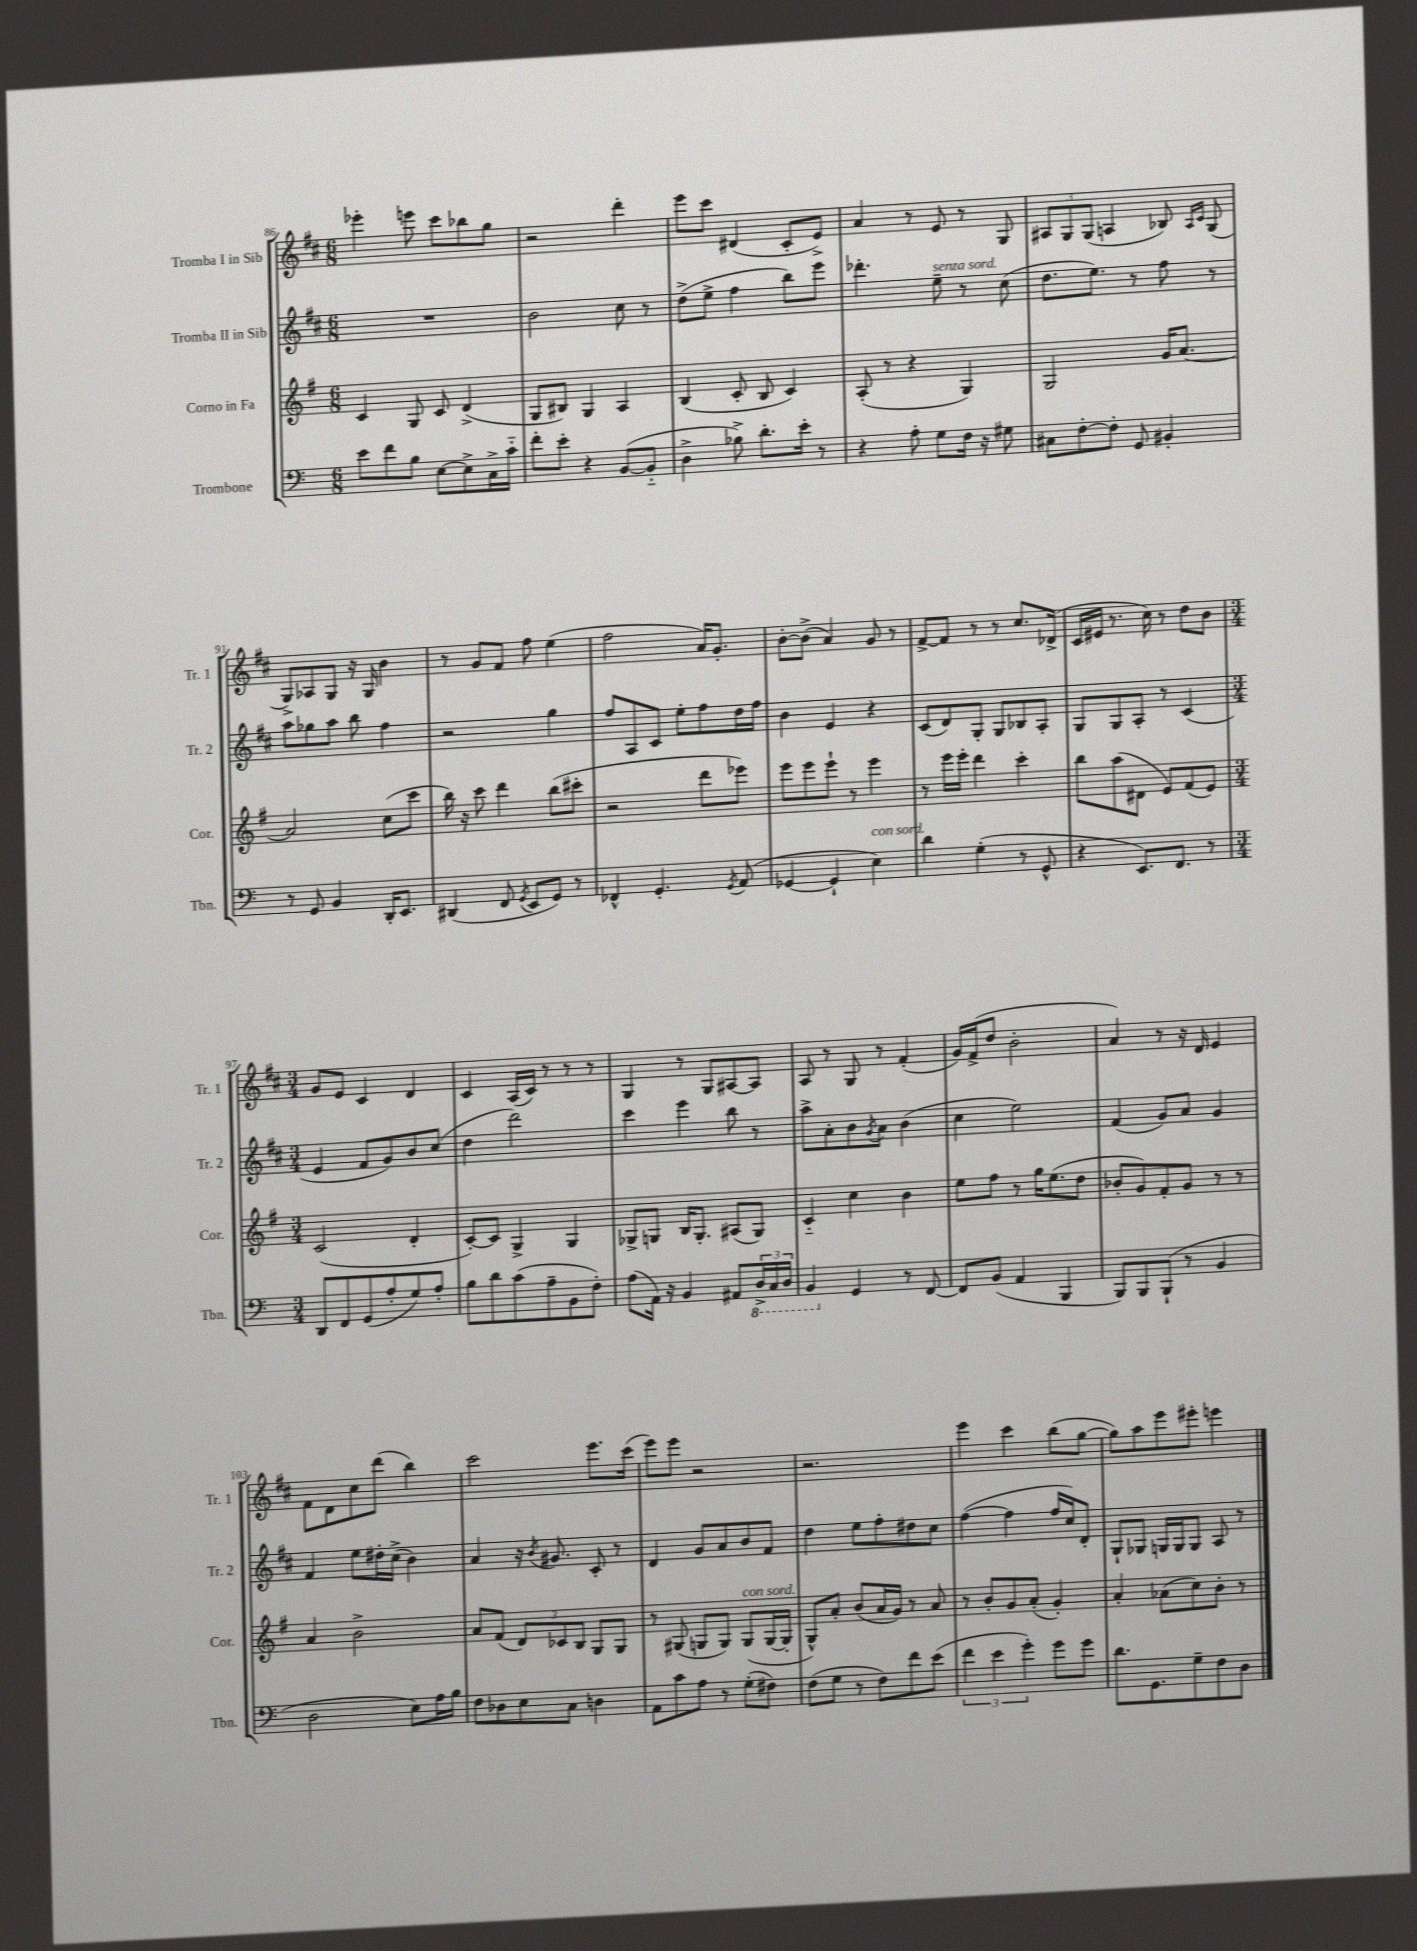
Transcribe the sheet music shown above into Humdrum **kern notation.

**kern	**kern	**kern	**kern
*part4	*part3	*part2	*part1
*staff4	*staff3	*staff2	*staff1
*I"Trombone	*I"Corno in Fa	*I"Tromba II in Sib	*I"Tromba I in Sib
*I'Tbn.	*I'Cor.	*I'Tr. 2	*I'Tr. 1
*clefF4	*clefG2	*clefG2	*clefG2
*k[]	*k[f#]	*k[f#c#]	*k[f#c#]
*M6/8	*M6/8	*M6/8	*M6/8
=86	=86	=86	=86
8e\L	4c/	2.r	4eee-X'\
8f\	.	.	.
8B\J	8G/	.	8eeen\
[8E\L	8c/	.	8ccc#\L
8E^\]	(4d^/	.	8bb-X\
16C^\L	.	.	8gg\J
16c\JJ	.	.	.
=87	=87	=87	=87
8f'\L	8G/L	2b\	2r
8e'\J	8B#X/J)	.	.
4r	4G/	.	.
([8BB/L	4A/	8cc#\	4ddd'\
8BB/J]	.	8r	.
=88	=88	=88	=88
4D^\	(4B/	(8dd^\L	8eee\L
.	.	8ee^\J	8ccc#\J
8B-X^\)	8c'/	4ff#\	(4d#X/
8.d'\L	8B/	.	.
.	4c/)	8bb\L)	8c#'/L
16e'\Jk	.	.	.
8r	.	8eee\J	8e^/J)
=89	=89	=89	=89
4r	(8A'/	4.ddd-X'\	4a/
.	8r	.	.
8A'\	4r	.	8r
!	!	!LO:TX:a:i:t=senza sord.	!
8G\L	.	8ee~\	8e/
16F\Jk	4G/)	8r	8r
16r	.	.	.
8G#X\	.	(8cc#\	8G/
=90	=90	=90	=90
8C#X\L	2G/	8.dd\L	12A#X/L
.	.	.	12G/
[8F'\	.	.	.
.	.	.	(12G/J
.	.	8.ee\J)	.
8F'\J]	.	.	4An/
8GG/	.	8r	.
4BB#X'/	16g/KL	8ff#\	8B-X/)
.	[8.a/J	.	.
.	.	.	16qqA/LL
.	.	.	16qqc#/JJ
.	.	8r	(8G/
!!LO:LB:g=z
=91	=91	=91	=91
8r	2a/]	8aa\L	8G^/L)
8GG/	.	8gg-X\	8A-X/
4BB/	.	8aa\J	8G/J
.	.	8bb\	16r
.	.	.	16G/
16DD'/KL	(8cc\L	4ff#\	4b\
8.EE/J	.	.	.
.	8ccc\J	.	.
=92	=92	=92	=92
(4DD#X/	16bb\)	2r	8r
.	16r	.	.
.	8ccc\	.	8g/L
8FF/	4ddd\	.	8f#/J
8qGG/	.	.	.
8EE/L	.	.	8ff#\
8GG/J)	(8bb\L	4gg\	(4ee\
8r	8ccc#X'\J	.	.
=93	=93	=93	=93
4FF-X^^/	2r	8ff#/L	2ff#\
.	.	8A/	.
4.GG'/	.	8c#/J	.
.	.	8ee'\L	.
.	8ddd\L	8ff#\	16a/KL)
.	.	.	8.g'/J
8qGG/	.	.	.
(8AA/	8eee-X\J)	16dd\L	.
.	.	16ff#\JJ	.
=94	=94	=94	=94
[4GG-X/	8eee\L	4b\	[8b'\L
.	8eee\	.	(8b^\J]
4GG-`/]	8eee`\J	4e/	4a/)
.	8r	.	.
!LO:TX:a:i:t=con sord.	!	!	!
4E\)	4eee\	4r	8g/
.	.	.	8r
=95	=95	=95	=95
4d\	8r	(8c#/L	[8f#^/L
.	16eee\LL	8d/)	8f#/J]
.	16eee'\JJ	.	.
(4G'\	4ddd\	8G'/J	8r
.	.	8G/L	8r
8r	4ccc'\	8B-X/	8.cc#/L
8GG^^/	.	8A'/J	.
.	.	.	(16d-X^/Jk
=96	=96	=96	=96
4r	8bb\L	8G/L	16c#/LL
.	.	.	16e#X/JJ
.	(8aa\	8G/	8.r
8.EE/L)	8d#X\J	8A'/J	.
.	.	.	16cc#\)
.	8e/L)	8r	8r
8.FF/J	.	.	.
.	(8f#/	(4c#/	8dd\L
8r	8e/J)	.	8b\J
!!LO:LB:g=z
=97	=97	=97	=97
*M3/4	*M3/4	*M3/4	*M3/4
8DD/L	(2c/	4e/	8g/L
8FF/	.	.	8e/J
(8GG/	.	8f#/L	4c#/
8A'/	.	8g/)	.
8G/)	4d'/	8b/	4d/
8A'/J	.	(8cc#/J	.
=98	=98	=98	=98
8B\L	[8c'/L)	4dd\	4c#/
8d\	8c/J]	.	.
(8c\	4G^/	2ddd\)	(16A/LL
.	.	.	16c#/JJ)
8A~\	.	.	8r
8BB\	4G/	.	8r
8F'\J)	.	.	8r
=99	=99	=99	=99
(8A\L	8G-X^/L	4ccc#\	4G/
16AA\Jk)	8Gn/J	.	.
16r	.	.	.
4BB/	16B/KL	4eee\	8r
.	8.G'/J	.	.
.	.	.	8G/L
8AA#X/L	(8A#X/L	8bb\	[8A#X/
*8ba	*	*	*
24DD^/L	8G/J)	8r	8A#/J]
24CC/	.	.	.
24DD/JJ	.	.	.
=100	=100	=100	=100
4BBB/	4c/	8aa^\L	8A/
.	.	8a'\	8r
*X8ba	*	*	*
4GG/	4cc\	8b\	8G/
.	.	8qg/	.
.	.	8a\J	8r
8r	4b\	(4b\	(4f#'/
[8FF/	.	.	.
=101	=101	=101	=101
8FF/L]	8ee\L	4cc#\	16g/LL)
.	.	.	(16f#^/J
(8BB/J	8ff#\J	.	8dd/J
4AA/	8r	2ee\)	2b'\
.	16gg\KL	.	.
.	(8.ee\	.	.
4BBB/	.	.	.
.	8dd\J	.	.
=102	=102	=102	=102
8BBB/L)	8b-X'/L	(4f#/	4a/)
8BBB/	8g/)	.	.
(8BBB`/J	8f#'/	8g/L)	8r
8r	8g/J	8a/J	16r
.	.	.	16d/
4BB/	8r	4g/	4e/
.	8r	.	.
!!LO:LB:g=z
=103	=103	=103	=103
2D\	4a/	4f#/	8f#\L
.	.	.	8d\
.	2b^\	8ee\L	8cc#\
.	.	16dd#X'\L	(8ddd\J
.	.	(16cc#^\JJ	.
8E\L)	.	4b\)	4bb\)
16A\L	.	.	.
16B\JJ	.	.	.
=104	=104	=104	=104
8F\L	8a/L	4a/	2ccc#\
8D-X\	(8f#/J	.	.
8E\	12d/L)	16r	.
.	.	8qb/	.
.	.	8.g#X/	.
.	12c-X/	.	.
8C\J	.	.	.
.	12B/J	.	.
4Dn\	8G/L	8c#'/	8.eee\L
.	8G/J	8r	.
.	.	.	(16ccc#\Jk
=105	=105	=105	=105
8AA\L	8r	4d/	8eee\L)
8c\	(8G#X/	.	8eee\J
8A\J	8Gn/L	8g/L	2r
8r	8G/J)	8a/	.
!	!LO:TX:a:i:t=con sord.	!	!
(8G'\L	(8G/L	8b/	.
8F#X\J)	[16G/L	8f#/J	.
.	16G'/JJ]	.	.
=106	=106	=106	=106
(8F\L	8G^^/L)	4dd\	2.r
8G\J	8a'/J	.	.
8r	(8b/L	8ee\L	.
8F\L)	16a/L	8ff#'\	.
.	16g/JJ)	.	.
8f\	8r	8dd#X\	.
(8e\J	8a/	8cc#\J	.
=107	=107	=107	=107
6f\	8r	([4ff#\	4eee\
.	8b'/L	.	.
6e\	.	.	.
.	8g/	4ff#\]	4ccc#\
6g'\)	.	.	.
.	(8a'/J	.	.
8g\L	4g'/)	16ff#/LL	(8bb\L
.	.	16cc#/J)	.
8g\J	.	8d'/J	[8gg\J
=108	=108	=108	=108
8.d\L	4a'/	8G`/L	8gg\L])
.	.	8G-X/J	8aa\
8.GG\	.	.	.
.	(8a-X\L	16Gn/LL	8eee\
.	.	16G/J	.
8G~\	8cc\)	8G/J	8eee#X'\J
8F\	8b'\J	8A/	4eeen\
8D\J	8r	8r	.
==	==	==	==
*-	*-	*-	*-
